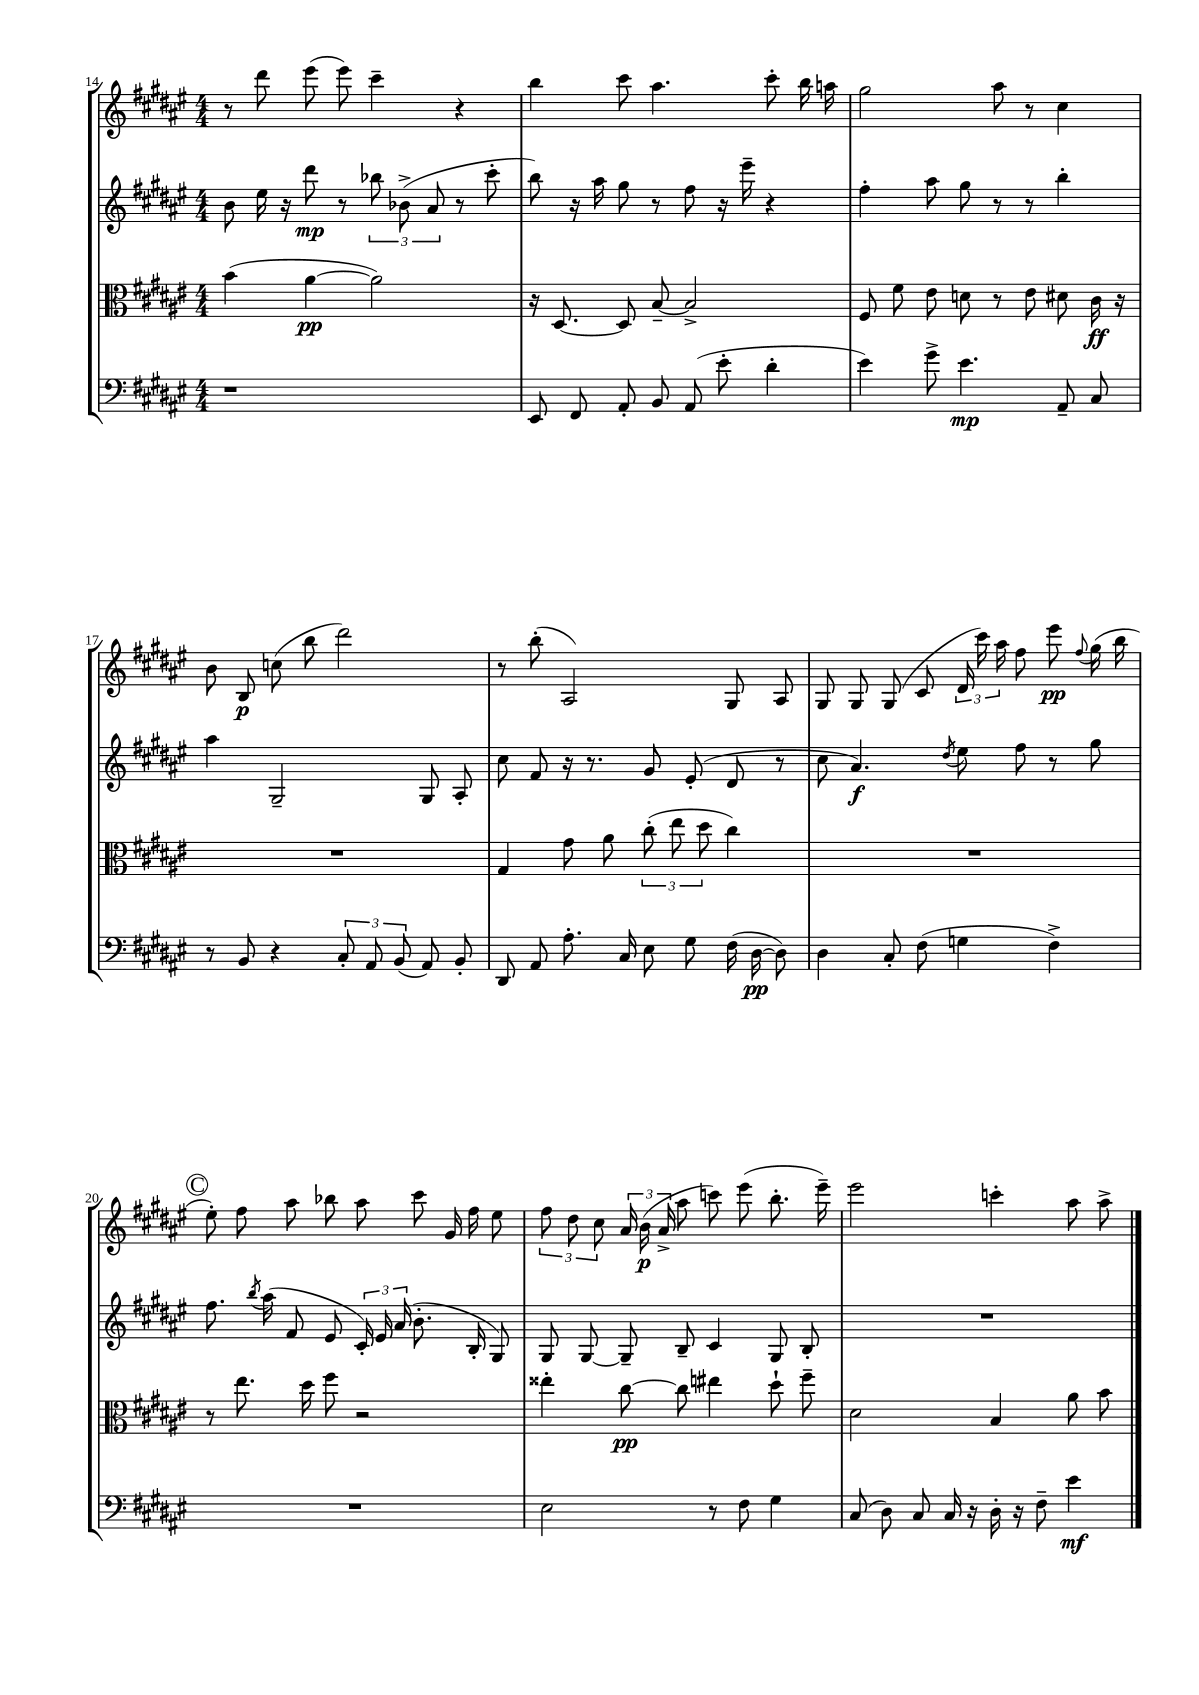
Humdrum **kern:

**kern	**kern	**kern	**kern
*staff4	*staff3	*staff2	*staff1
*clefF4	*clefC3	*clefG2	*clefG2
*k[f#c#g#d#a#e#]	*k[f#c#g#d#a#e#]	*k[f#c#g#d#a#e#]	*k[f#c#g#d#a#e#]
*M4/4	*M4/4	*M4/4	*M4/4
1r	(4b	8b	8r
.	.	16ee#	8ddd#
.	.	16r	.
.	[4a#	8ddd#	(8eee#
.	.	8r	8eee#)
.	2a#])	12bb-	4ccc#~
.	.	(12b-^	.
.	.	12a#	.
.	.	8r	4r
.	.	8ccc#'	.
=	=	=	=
8EE#	16r	8bb)	4bb
.	[8.D#	.	.
8FF#	.	16r	.
.	.	16aa#	.
8AA#'	8D#]	8gg#	8ccc#
8BB	[8B~	8r	4.aa#
(8AA#	2B^]	8ff#	.
8e#'	.	16r	.
.	.	16eee#~	.
4d#'	.	4r	8ccc#'
.	.	.	16bb
.	.	.	16aa
=	=	=	=
4e#)	8F#	4ff#'	2gg#
.	8f#	.	.
8g#^	8e#	8aa#	.
4.e#	8d	8gg#	.
.	8r	8r	8aa#
.	8e#	8r	8r
8AA#~	8d#	4bb'	4cc#
8C#	16c#	.	.
.	16r	.	.
=	=	=	=
8r	1r	4aa#	8b
8BB	.	.	8B
4r	.	2G#~	(8cc
.	.	.	8bb
12C#'	.	.	2ddd#)
12AA#	.	.	.
(12BB	.	.	.
8AA#)	.	8G#	.
8BB'	.	8A#'	.
=	=	=	=
8DD#	4G#	8cc#	8r
8AA#	.	8f#	(8bb'
8.A#'	8g#	16r	2A#)
.	.	8.r	.
.	8a#	.	.
16C#	.	.	.
8E#	(12cc#'	8g#	.
.	12ee#	.	.
8G#	.	(8e#'	.
.	12dd#	.	.
(16F#	4cc#)	8d#	8G#
[16D#	.	.	.
8D#])	.	8r	8A#
=	=	=	=
4D#	1r	8cc#	8G#
.	.	4.a#)	8G#
8C#'	.	.	(8G#
(8F#	.	.	8c#
.	.	8qdd#	.
4G	.	8ee#	24d#
.	.	.	24ccc#)
.	.	.	24aa#
.	.	8ff#	8ff#
4F#^)	.	8r	8eee#
.	.	.	8qqff#
.	.	8gg#	(16gg#
.	.	.	16bb
=	=	=	=
1r	8r	8.ff#	8ee#')
.	8.ee#	.	8ff#
.	.	8qbb	.
.	.	(16aa#	.
.	.	8f#	8aa#
.	16dd#	.	.
.	8ff#	8e#	8bb-
.	2r	24c#')	8aa#
.	.	24e#	.
.	.	(24a#	.
.	.	8.b'	8ccc#
.	.	.	16g#
.	.	16B'	16ff#
.	.	8G#)	8ee#
=	=	=	=
2E#	4ee##'	8G#	12ff#
.	.	.	12dd#
.	.	[8G#	.
.	.	.	12cc#
.	[8cc#	8G#~]	24a#
.	.	.	(24b
.	.	.	24a#^
.	8cc#]	8B~	8aa#
8r	4ee#	4c#	8ccc)
8F#	.	.	(8eee#
4G#	8dd#`	8G#	8.bb'
.	8ff#~	8B'	.
.	.	.	16eee#~)
=	=	=	=
(8C#	2d#	1r	2eee#
8D#)	.	.	.
8C#	.	.	.
16C#	.	.	.
16r	.	.	.
16D#'	4B	.	4ccc'
16r	.	.	.
8F#~	.	.	.
4e#	8a#	.	8aa#
.	8b	.	8aa#^
==	==	==	==
*-	*-	*-	*-
